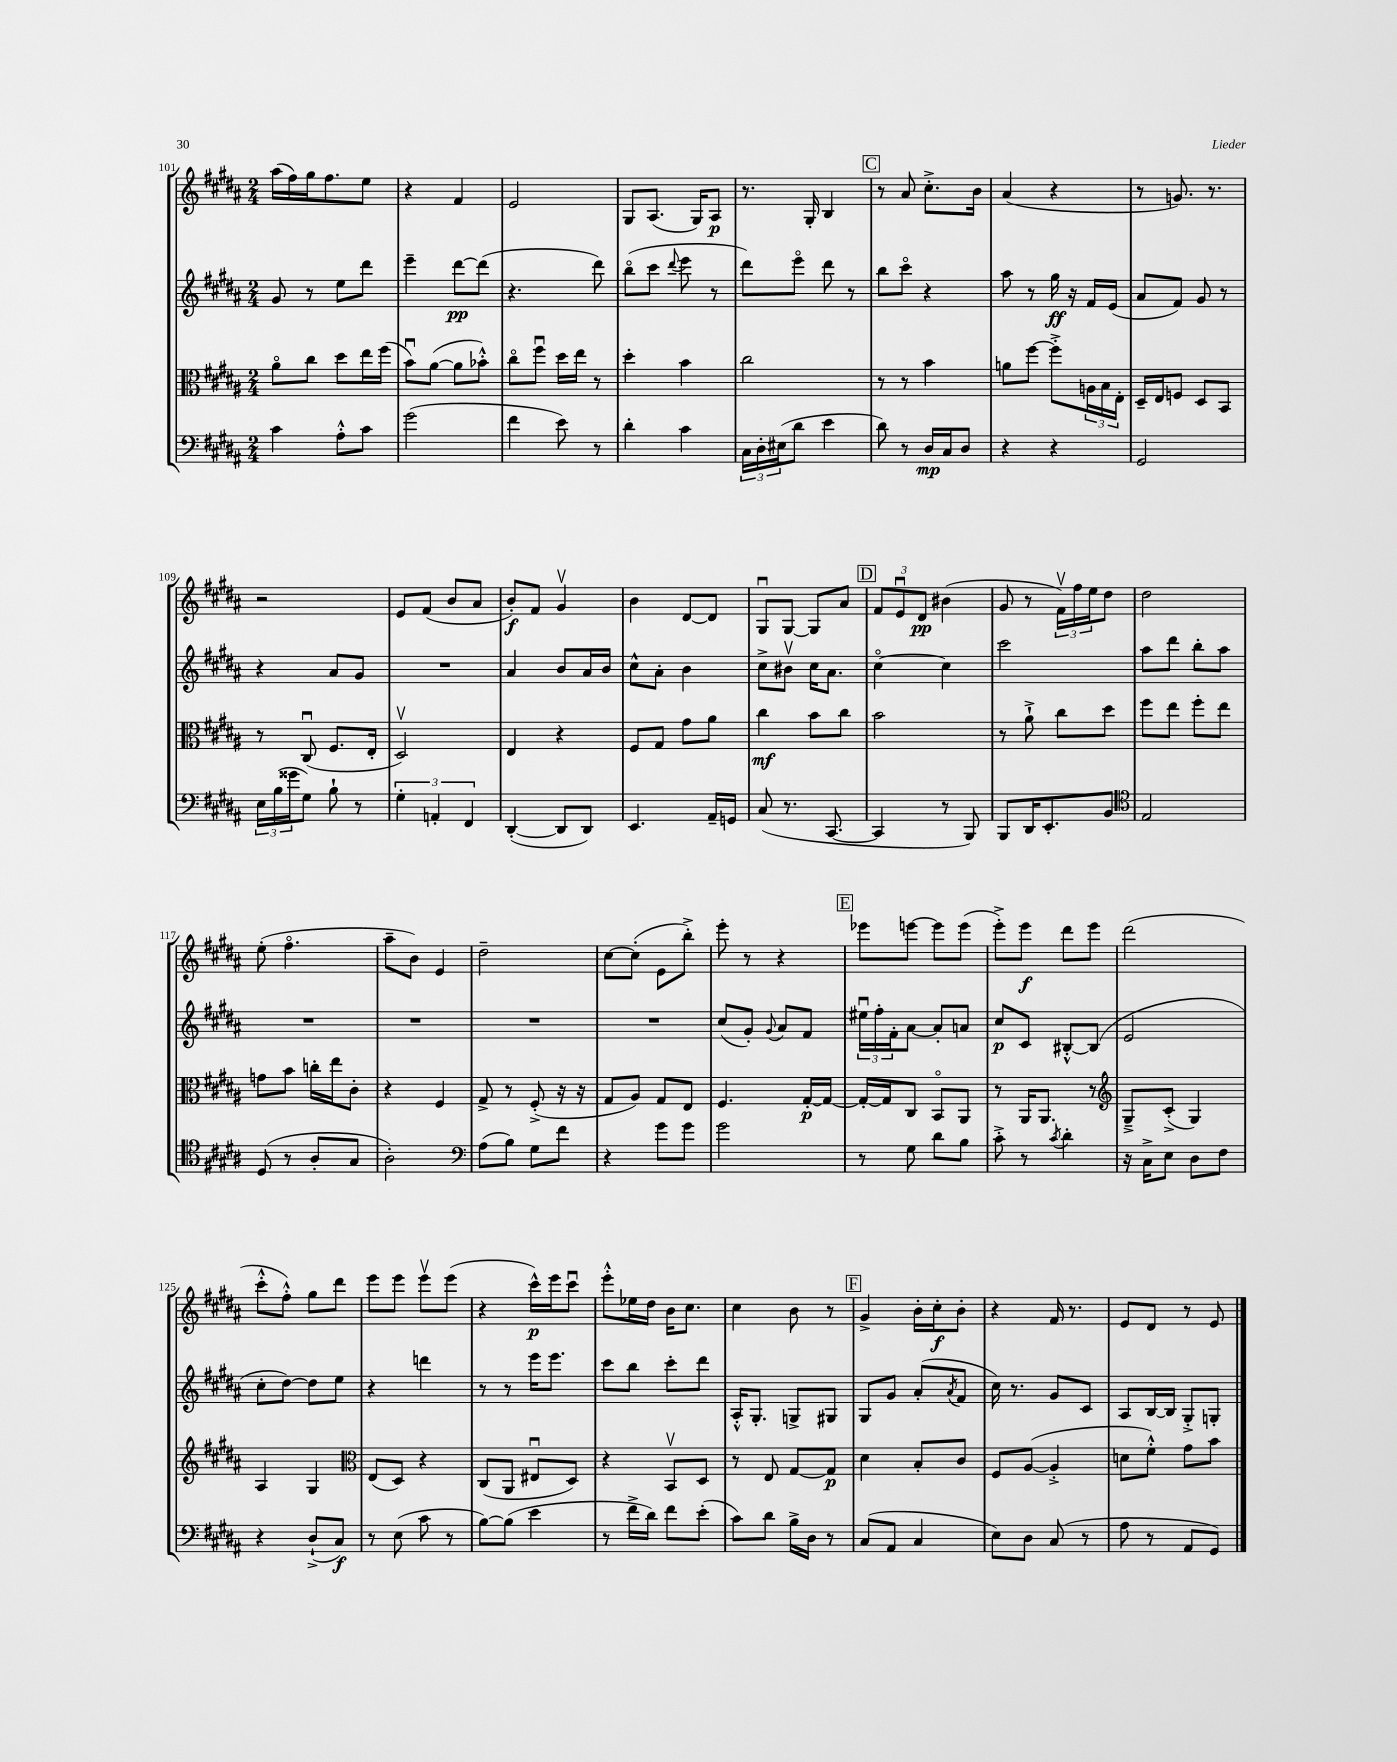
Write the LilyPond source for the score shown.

<<
\new StaffGroup <<
\new Staff = "s0" {
    \clef treble \key b \major \numericTimeSignature \time 2/4
    ais''16( fis''16) gis''16 fis''8. e''8 |
    r4 fis'4 |
    e'2 |
    gis8 ais8.( gis16) ais8\p |
    r8. gis16-. b4 |
    \mark \markup { \box "C" } r8 ais'8 cis''8.-.-> b'16 |
    ais'4( r4 |
    r8 g'8.) r8. |
    r2 |
    e'8 fis'8( b'8 ais'8 |
    b'8-.\f) fis'8 gis'4\upbow |
    b'4 dis'8~ dis'8 |
    gis8\downbow gis8~ gis8 ais'8 |
    \mark \markup { \box "D" } \tuplet 3/2 { fis'8 e'8\downbow dis'8\pp } bis'4( |
    gis'8 r8 \tuplet 3/2 { fis'16\upbow) fis''16 e''16 } dis''8 |
    dis''2 |
    e''8-.( fis''4.\flageolet |
    ais''8-- b'8) e'4 |
    dis''2-- |
    cis''8~ cis''8-.( e'8 b''8-.->) |
    e'''8-. r8 r4 |
    \mark \markup { \box "E" } ees'''8 e'''8~ e'''8 e'''8( |
    e'''8-.->) e'''8\f dis'''8 e'''8 |
    dis'''2( |
    cis'''8-.-^ fis''8-.-^) gis''8 dis'''8 |
    e'''8 e'''8 e'''8\upbow e'''8( |
    r4 cis'''16-^\p) e'''16 cis'''8\downbow |
    e'''8-.-^ ees''16 dis''16 b'16 cis''8. |
    cis''4 b'8 r8 |
    \mark \markup { \box "F" } gis'4-> b'16-. cis''16-.\f b'8-. |
    r4 fis'16 r8. |
    e'8 dis'8 r8 e'8 \bar "|." |
}
\new Staff = "s1" {
    \clef treble \key b \major \numericTimeSignature \time 2/4
    gis'8 r8 e''8 dis'''8 |
    e'''4-- dis'''8~\pp dis'''8( |
    r4. dis'''8) |
    b''8\flageolet( cis'''8 \appoggiatura { dis'''8 } e'''8 r8 |
    dis'''8) e'''8\flageolet dis'''8 r8 |
    \mark \markup { \box "C" } b''8 cis'''8\flageolet r4 |
    ais''8 r8 gis''16\ff r16 fis'16 e'16( |
    ais'8 fis'8) gis'8 r8 |
    r4 ais'8 gis'8 |
    R2 |
    ais'4 b'8 ais'16 b'16 |
    cis''8-^ ais'8-. b'4 |
    cis''8-> bis'8\upbow cis''16 ais'8. |
    \mark \markup { \box "D" } cis''4~\flageolet cis''4 |
    cis'''2 |
    ais''8 dis'''8 b''8-. ais''8 |
    R2 |
    R2 |
    R2 |
    R2 |
    cis''8( gis'8-.) \appoggiatura { gis'8 } ais'8 fis'8 |
    \mark \markup { \box "E" } \tuplet 3/2 { eis''16\downbow fis''16-. fis'16-. } ais'8~ ais'8-. a'8 |
    cis''8\p cis'8 bis8~-.-^ bis8( |
    e'2 |
    cis''8-. dis''8~) dis''8 e''8 |
    r4 d'''4 |
    r8 r8 e'''16 e'''8. |
    cis'''8 b''8 cis'''8-. dis'''8 |
    ais16-.-^ gis8.-. g8-> gis8 |
    \mark \markup { \box "F" } gis8 gis'8 ais'8-.( \acciaccatura { ais'8 } fis'8 |
    cis''16) r8. gis'8 cis'8 |
    ais8 b16~ b16 gis8-.-> g8-. \bar "|." |
}
\new Staff = "s2" {
    \clef alto \key b \major \numericTimeSignature \time 2/4
    ais'8\flageolet cis''8 dis''8 e''16 fis''16( |
    b'8\downbow) ais'8~( ais'8 bes'8-.-^) |
    cis''8\flageolet fis''8\downbow dis''16 e''16 r8 |
    dis''4-. b'4 |
    cis''2 |
    \mark \markup { \box "C" } r8 r8 b'4 |
    a'8 fis''8~ fis''8-.-> \tuplet 3/2 { a16 b16 e16-. } |
    dis16-- e16 f8 dis8 b,8 |
    r8 cis8\downbow( fis8. e16-. |
    dis2\upbow) |
    e4 r4 |
    fis8 gis8 gis'8 ais'8 |
    cis''4\mf b'8 cis''8 |
    \mark \markup { \box "D" } b'2 |
    r8 ais'8-!-> cis''8 dis''8 |
    fis''8 e''8 fis''8-. e''8 |
    g'8 b'8 c''16-. e''16 cis'8-. |
    r4 fis4 |
    gis8-> r8 fis8-.->( r16 r16 |
    gis8 ais8) gis8 e8 |
    fis4. gis16~-.\p gis16~ |
    \mark \markup { \box "E" } gis16~-. gis16 cis8 b,8\flageolet ais,8 |
    r8 ais,16 ais,8. r8 |
    \clef treble gis8---> cis'8-.->( gis4) |
    ais4 gis4 |
    \clef alto e8( dis8) r4 |
    cis8( ais,8 eis8\downbow dis8) |
    r4 b,8\upbow dis8 |
    r8 e8 gis8~ gis8\p |
    \mark \markup { \box "F" } dis'4 b8-. cis'8 |
    fis8 ais8~( ais4-.-> |
    d'8 fis'8-.-^) gis'8 b'8 \bar "|." |
}
\new Staff = "s3" {
    \clef bass \key b \major \numericTimeSignature \time 2/4
    cis'4 ais8-.-^ cis'8 |
    gis'2( |
    fis'4 e'8) r8 |
    dis'4-. cis'4 |
    \tuplet 3/2 { cis16 dis16-. eis16( } dis'8 e'4 |
    \mark \markup { \box "C" } dis'8) r8 dis16\mp cis16 dis8 |
    r4 r4 |
    gis,2 |
    \tuplet 3/2 { e16 b16( gisis'16 } gis8) b8-! r8 |
    \tuplet 3/2 { gis4-. a,4-. fis,4 } |
    dis,4~-.( dis,8 dis,8) |
    e,4. ais,16-- g,16 |
    cis8( r8. cis,8.~ |
    \mark \markup { \box "D" } cis,4 r8 b,,8) |
    b,,8 dis,16 e,8.-. b,8 |
    \clef tenor e2 |
    dis8( r8 ais8-. gis8 |
    ais2-.) |
    \clef bass ais8( b8) gis8 fis'8 |
    r4 gis'8 gis'8 |
    gis'2 |
    \mark \markup { \box "E" } r8 gis8 dis'8 b8 |
    cis'8-.-> r8 \acciaccatura { cis'8 } dis'4-. |
    r16 cis16-> e8 dis8 fis8 |
    r4 dis8-!->( cis8\f) |
    r8 e8( cis'8 r8 |
    b8~) b8( e'4 |
    r8 fis'16-> dis'16) fis'8 e'8-.( |
    cis'8) dis'8 b16-> dis16 r8 |
    \mark \markup { \box "F" } cis8( ais,8 cis4 |
    e8) dis8 cis8( r8 |
    ais8 r8 ais,8 gis,8) \bar "|." |
}
>>
>>
\layout { \context { \Score currentBarNumber = #101 } }
